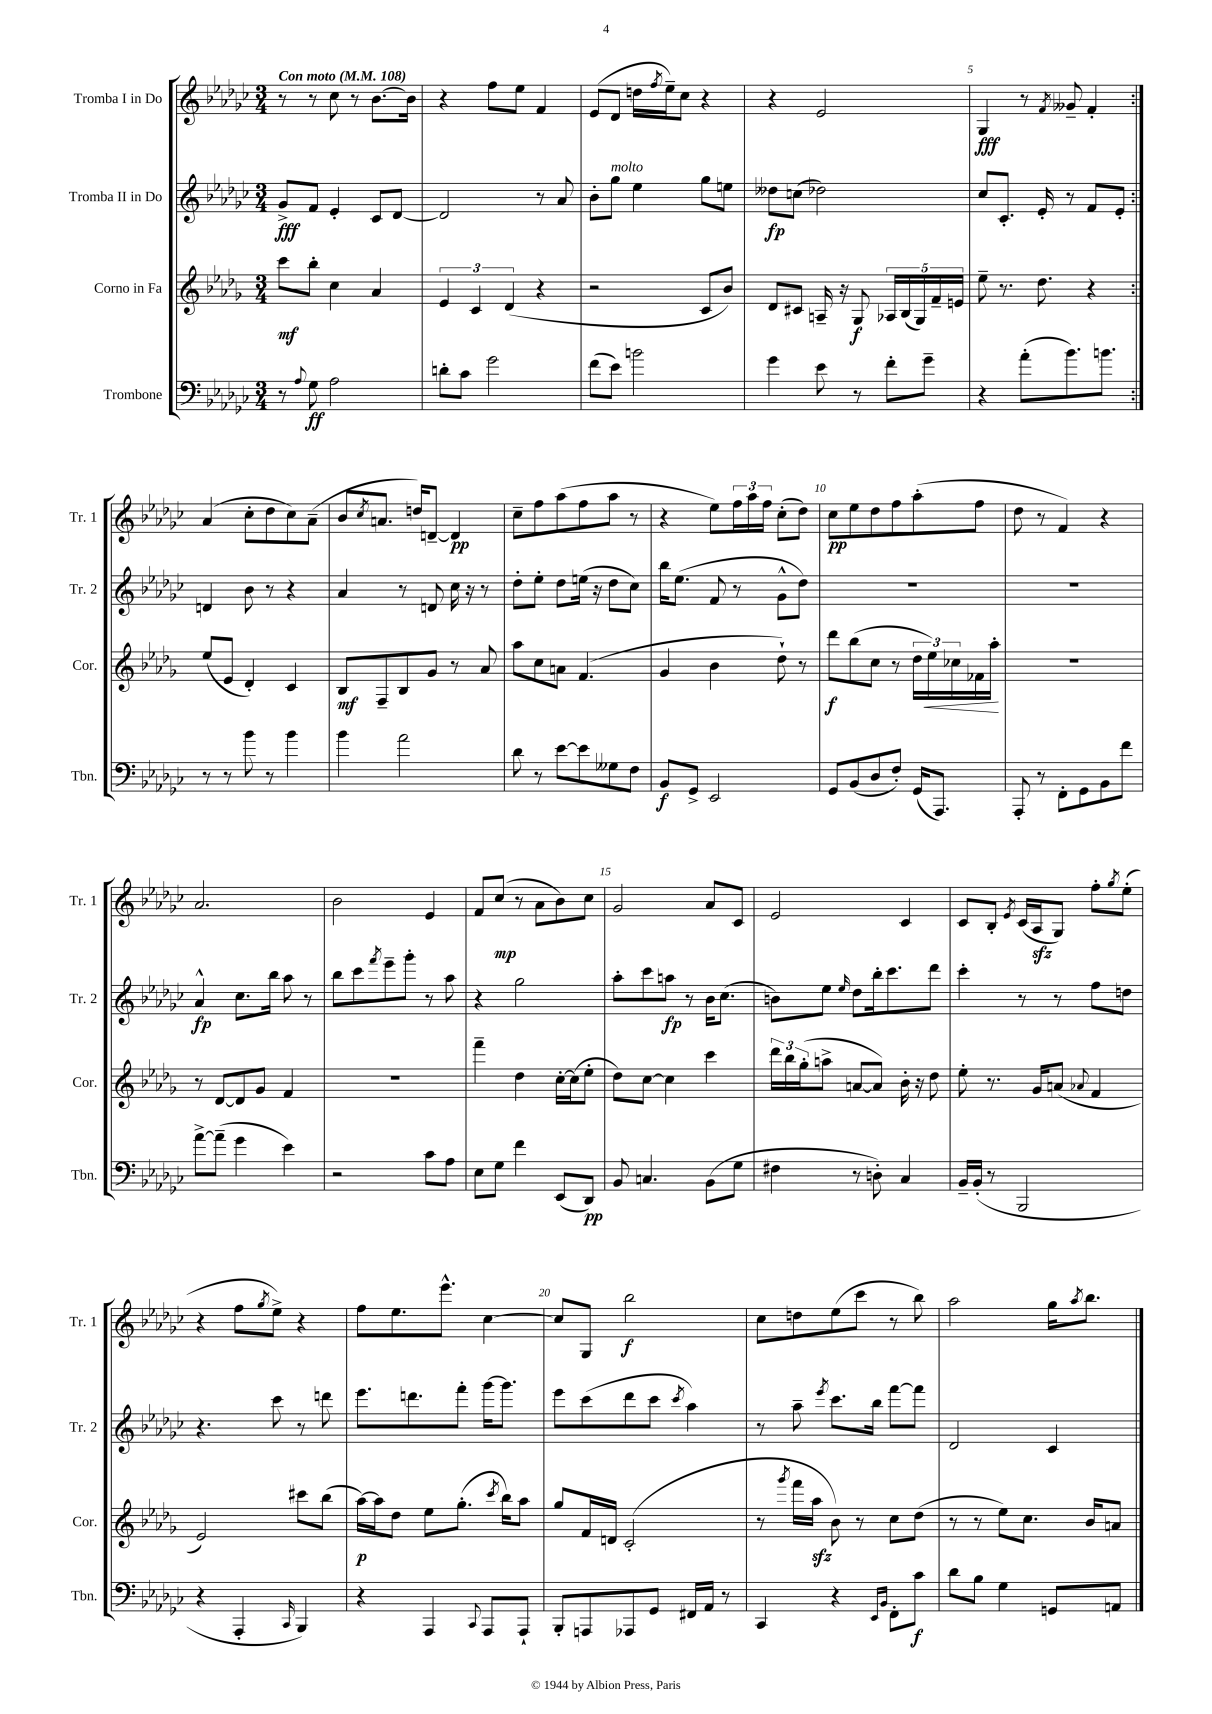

**kern	**kern	**kern	**kern
*staff4	*staff3	*staff2	*staff1
*clefF4	*clefG2	*clefG2	*clefG2
*k[b-e-a-d-g-c-]	*k[b-e-a-d-g-]	*k[b-e-a-d-g-c-]	*k[b-e-a-d-g-c-]
*M3/4	*M3/4	*M3/4	*M3/4
*MM108	*MM108	*MM108	*MM108
8r	8ccc	8g-^	8r
8qqA-	.	.	.
8G-	8bb-'	8f	8r
2A-	4cc	4e-'	8cc-
.	.	.	8r
.	4a-	8c-	[8.b-
.	.	[8d-	.
.	.	.	16b-]
=	=	=	=
8d'	6e-	2d-]	4r
8c-	.	.	.
.	6c	.	.
2g-	.	.	8ff
.	(6d-	.	.
.	.	.	8ee-
.	4r	8r	4f
.	.	8a-	.
=	=	=	=
(8f	2r	8b-'	(8e-
8e-)	.	8gg-	8d-
2b	.	4ee-	16dd
.	.	.	8qff
.	.	.	16ee-~)
.	.	.	8cc-
.	8c	8gg-	4r
.	8b-)	8ee	.
=	=	=	=
4g-	8d-	8dd--	4r
.	8c#	(8cc	.
8e-	16A~	2dd-)	2e-
.	16r	.	.
8r	8G-	.	.
8f'	20A-	.	.
.	(20B-	.	.
.	20G-)	.	.
8g-~	.	.	.
.	20f~	.	.
.	20e	.	.
=	=	=	=
4r	8ee-~	8cc-	4G-
.	8.r	8.c-'	.
(8a-'	.	.	8r
.	8.dd-	16e-'	.
.	.	.	8qf
8.b-)	.	8r	8g--~
.	4r	8f	4f'
8.b	.	.	.
.	.	8e-'	.
=:|!	=:|!	=:|!	=:|!
8r	(8ee-	4d	(4a-
8r	8e-	.	.
8b-	4d-')	8b-	8cc-'
8r	.	8r	8dd-
4b-	4c	4r	8cc-)
.	.	.	(8a-~
=	=	=	=
4b-	8B-	4a-	8b-
.	.	.	8qcc-
.	8F~	.	8.a
2a-	8B-	8r	.
.	.	.	16dd)
.	8g-	8d	[8d~
.	8r	16cc-	4d]
.	.	16r	.
.	8a-	8r	.
=	=	=	=
8d-	8aa-	8dd-'	8cc-~
8r	8cc	8ee-'	8ff
[8e-	8a	8dd-	(8aa-
8e-]	(4.f	(16ee	8ff
.	.	16r	.
8G--	.	8dd-	8aa-
8F	.	8cc-)	8r
=	=	=	=
8BB-	4g-	16bb-	4r
.	.	(8.ee-	.
8GG-^	.	.	.
2EE-	4b-	8f	8ee-)
.	.	8r	24ff
.	.	.	24aa-
.	.	.	24ff
.	8dd-`)	8g-^^	(8cc-'
.	8r	8dd-)	8dd-)
=	=	=	=
8GG-	8ddd-	2.r	8cc-
(8BB-	(8bb-	.	8ee-
8D-	8cc	.	8dd-
8F')	8r	.	8ff
(16GG-	24dd-	.	(8aa-'
.	24ee-)	.	.
8.AAA-)	.	.	.
.	24cc-	.	.
.	16f-	.	8ff
.	16aa-'	.	.
=	=	=	=
8AAA-'	2.r	2.r	8dd-
8r	.	.	8r
8FF'	.	.	4f)
8GG-	.	.	.
8BB-	.	.	4r
8f	.	.	.
=	=	=	=
[8a-^	8r	4a-^^	2.a-
(8a-~]	[8d-	.	.
4g-	8d-]	8.cc-	.
.	8g-	.	.
.	.	16bb-	.
4e-)	4f	8aa-	.
.	.	8r	.
=	=	=	=
2r	2.r	8bb-	2b-
.	.	8ccc-	.
.	.	8qfff	.
.	.	8eee-~	.
.	.	8ggg-'	.
8c-	.	8r	4e-
8A-	.	8aa-	.
=	=	=	=
8E-	4fff~	4r	8f
8G-	.	.	(8cc-
4f	4dd-	2gg-	8r
.	.	.	8a-
(8EE-	[16cc'	.	8b-)
.	(16cc]	.	.
8DD-)	8ee-'	.	8cc-
=	=	=	=
8BB-	8dd-)	8aa-'	2g-
4.C	[8cc	8ccc-	.
.	4cc]	8aa	.
.	.	8r	.
(8BB-	4ccc	16b-	8a-
.	.	(8.cc-	.
8G-	.	.	8c-
=	=	=	=
4F#	24ddd-	8b)	2e-
.	24bb-	.	.
.	(24gg-'	.	.
.	8aa^	8ee-	.
.	.	16qqee-	.
8r	[8a	8dd-	.
8D')	8a])	16bb-'	.
.	.	8.ccc-	.
4C-	16b-'	.	4c-
.	16r	.	.
.	8dd-	8ddd-	.
=	=	=	=
16BB-~	8ee-'	4ccc-'	8c-
(16BB-'	.	.	.
8r	8.r	.	8B-'
.	.	.	8qe-
2BBB-	.	8r	(16c-
.	16g-	.	16A-
.	(8a	8r	8G-)
.	8qqa-	.	.
.	4f	8ff	8ff'
.	.	.	8qgg-
.	.	8dd	(8ee-'
=	=	=	=
4r	2e-)	4.r	4r
4AAA-'	.	.	8ff
.	.	.	8qgg-
.	.	8ccc-	8ee-^)
16qqCC-	.	.	.
4BBB-)	8ccc#	8r	4r
.	(8bb-	8ddd	.
=	=	=	=
4r	[16aa-)	8.eee-	8ff
.	16aa-]	.	.
.	8dd-	.	8.ee-
.	.	8.ddd	.
4AAA-	8ee-	.	.
.	.	.	8.eee-^^
.	(8.gg-'	8fff'	.
8qqCC-	.	.	.
8AAA-	.	[16ggg-	[4cc-
.	8qccc	.	.
.	16bb-)	8.ggg-]	.
8AAA-`	8aa-	.	.
=	=	=	=
8BBB-'	8gg-	8eee-	8cc-]
8AAA	16f	(8ccc-	8G-
.	16d	.	.
8AAA-	(2c'	8ddd-	2bb-
8GG-	.	8ccc-	.
.	.	8qccc-	.
16FF#	.	4aa-)	.
16AA-	.	.	.
8r	.	.	.
=	=	=	=
4CC-	8r	8r	8cc-
.	8qggg-	.	.
.	16fff	8aa-~	8dd
.	16aa-	.	.
.	.	8qeee-	.
4r	8b-)	8.ccc-	(8ee-
.	8r	.	8ccc-
.	.	16bb-	.
16qqEE-	.	.	.
16qqBB-	.	.	.
8FF'	8cc	[8fff	8r
8c-	(8dd-	8fff]	8bb-)
=	=	=	=
8d-	8r	2d-	2aa-
8B-	8r	.	.
4G-	8ee-)	.	.
.	8.cc	.	.
8GG	.	4c-	16gg-
.	.	.	8qaa-
.	16b-	.	8.bb-
8AA	8a	.	.
==	==	==	==
*-	*-	*-	*-
